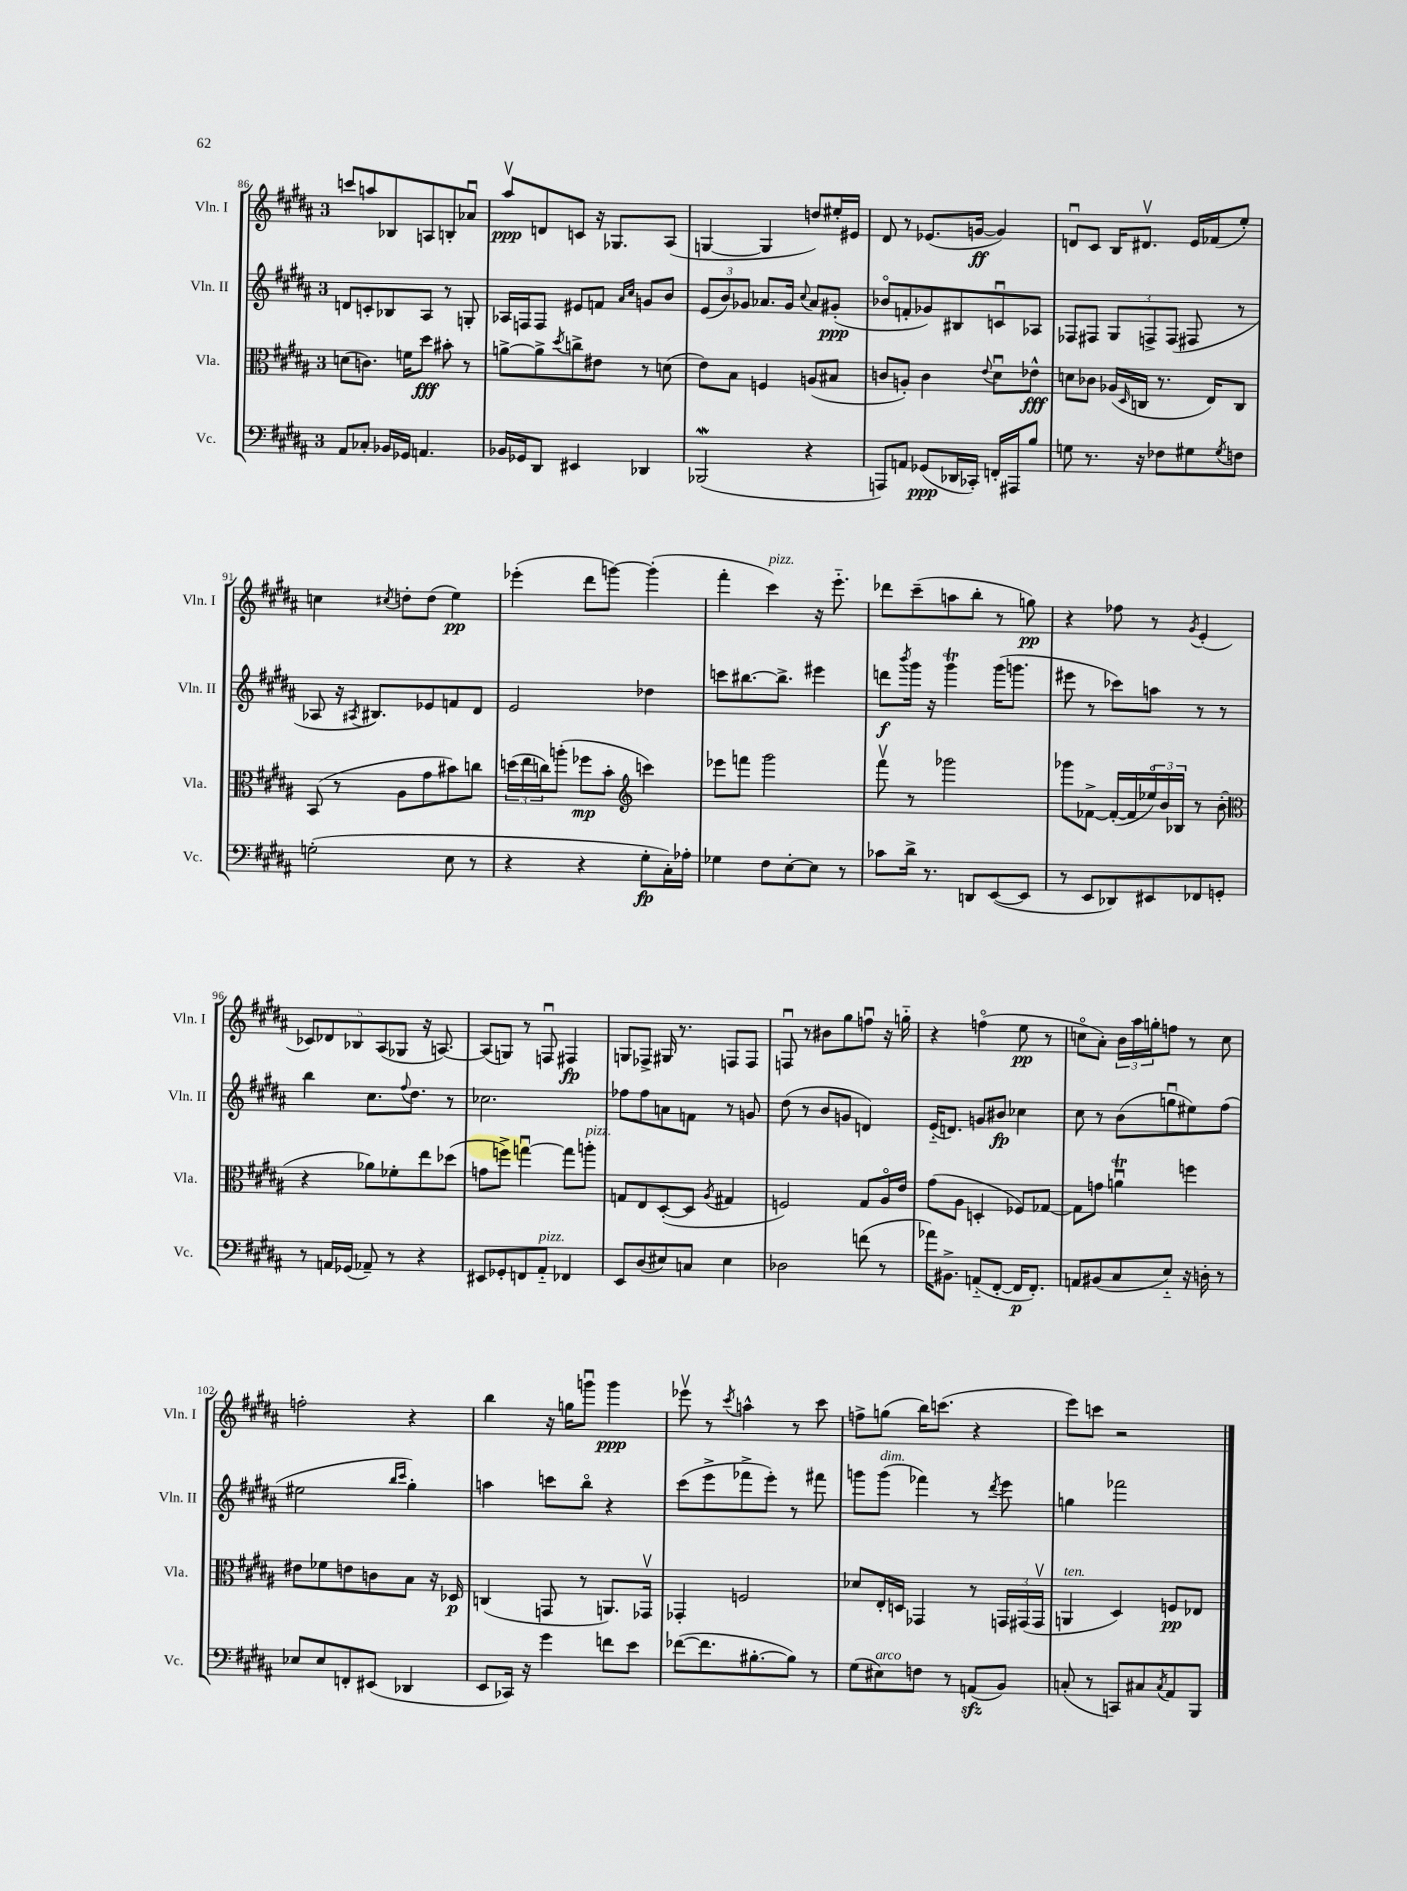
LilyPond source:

<<
\new StaffGroup <<
\new Staff = "s0" \with { instrumentName = "Vln. I" shortInstrumentName = "Vln. I" } {
    \clef treble \key b \major \once \override Staff.TimeSignature.style = #'single-digit \time 3/4
    c'''8 a''8 bes8 a8 b8-. aes'8\downbow |
    ais''8\upbow\ppp d'8 c'8 r16 ges8. ais8( |
    g4~ g4 d''8) eis''16-. eis'16 |
    dis'8 r8 ees'8.( g'16~\ff g'4) |
    d'8\downbow cis'8 b16 dis'8.\upbow e'16 fes'16( e''8-.) |
    c''4 \acciaccatura { cis''8 } d''8-. d''8( e''4\pp) |
    ees'''4-.( dis'''8 g'''8~) g'''4-.( |
    fis'''4-. cis'''4^\markup { \italic "pizz." }) r16 e'''8.-_ |
    des'''8 cis'''8--( a''8 b''8-. r8 g''8\pp) |
    r4 fes''8 r8 \acciaccatura { gis'8 } e'4-.( |
    \tuplet 5/4 { ces'8) des'8 bes8 ais8( ges8 } r16 a8.~) |
    a8( g8) r8 f8\downbow fis4\fp |
    g8 fes8-> gis16 r8. f8 f8 |
    f8\downbow r8 bis'8 gis''8 f''8\downbow r16 g''16-_ |
    r4 f''4\flageolet( e''8\pp r8 |
    c''8\flageolet ais'8-.) \tuplet 3/2 { b'16 ais''16 g''16-. } f''8 r8 c''8 |
    f''2-. r4 |
    b''4 r16 g''16 g'''8\downbow g'''4\ppp |
    ees'''8\upbow r8 \acciaccatura { cis'''8 } a''4-^ r8 cis'''8 |
    f''8-> g''8( b''16) c'''8.( r4 |
    e'''8) c'''8 r2 \bar "|." |
}
\new Staff = "s1" \with { instrumentName = "Vln. II" shortInstrumentName = "Vln. II" } {
    \clef treble \key b \major \once \override Staff.TimeSignature.style = #'single-digit \time 3/4
    d'8 c'8-. bes8 ais8 r8 g8-. |
    aes16 f16 f8 eis'8 f'8 \grace { ais'16 cis''16 } g'8 b'8 |
    \tuplet 3/2 { e'8( b'8) ges'8 } aes'8. ges'16 \appoggiatura { cis''8 } aes'8 gis'8-.\ppp( |
    bes'8\flageolet f'8-. ges'8) bis8 c'8\downbow aes8 |
    fes8 fis8 \tuplet 3/2 { gis8 f8-> f8( } fis8 r8 |
    aes8 r16 \acciaccatura { ais8 } bis8.) ees'8 f'8 dis'8 |
    e'2 des''4 |
    c'''8 bis''8.~ bis''8.-> eis'''4 |
    d'''8\f \acciaccatura { b'''8 } gis'''16 r16 gis'''4\trill gis'''16( g'''8. |
    eis'''8 r8 ces'''8) a''8 r8 r8 |
    b''4 cis''8. \appoggiatura { fis''8 } dis''8. r8 |
    ces''2. |
    fes''8 fes''8 a'8 f'8 r8 g'8 |
    dis''8( r8 b'8 g'8 d'4) |
    e'16-_( d'8.) g'8 bis'8\fp ces''4 |
    cis''8 r8 b'8( g''8\downbow eis''8) fis''8( |
    eis''2 \grace { b''16 cis'''16 } gis''4-.) |
    a''4 c'''8 b''8\flageolet r4 |
    cis'''8( e'''8-> fes'''8-> e'''8-.) r8 fis'''8 |
    g'''8 g'''8^\markup { \italic "dim." }( fes'''4) r8 \acciaccatura { dis'''8 } e'''8 |
    g''4 fes'''2 \bar "|." |
}
\new Staff = "s2" \with { instrumentName = "Vla." shortInstrumentName = "Vla." } {
    \clef alto \key b \major \once \override Staff.TimeSignature.style = #'single-digit \time 3/4
    d'8( c'8.) f'16 dis''8\fff bis'8-. r8 |
    a'8~-> a'8-> \acciaccatura { dis''8 } c''8-> eis'8 r8 d'8( |
    e'8) b8 f4 a8( bis8 |
    c'8 a8-.) c'4 \appoggiatura { e'8 } dis'8\downbow ees'8-^\fff |
    d'8 ces'8 aes16( \grace { dis16 } c16 r8. e16) c8 |
    b,8( r8 ais8 gis'8 bis'8) c''8 |
    \tuplet 3/2 { d''16( e''16 c''16) } a''8-.( fes''8\mp b'8-. \clef treble c'''4) |
    ees'''8 f'''8 gis'''2 |
    fis'''8\upbow r8 ges'''2 |
    ges'''8 fes'8~-> fes'16~-.( fes'16 \tuplet 3/2 { ees''16\flageolet) b'16 bes16 } r8 b'8-.( |
    \clef alto r4 aes'8) fes'8-. e''8 des''8( |
    g'8 f''8->) g''4~\downbow g''8 a''8-.^\markup { \italic "pizz." } |
    g8 e8 dis8~-.( dis8 \acciaccatura { ais8 } gis4 |
    f2) gis8 ais16\flageolet e'16 |
    gis'8( ais8 d4-. fes8) ges8~ |
    ges8 g'8 a'4\downbow\trill f''4 |
    eis'8 fes'8 e'8 c'8 b8 r16 des16\p |
    c4( g,8 r8 a,8.) ges,16\upbow |
    ges,4-. f2 |
    des'8 e16-. d16 ges,4 r8 \tuplet 3/2 { g,16 gis,16( gis,16\upbow } |
    a,4^\markup { \italic "ten." } dis4) f8\pp ees8 \bar "|." |
}
\new Staff = "s3" \with { instrumentName = "Vc." shortInstrumentName = "Vc." } {
    \clef bass \key b \major \once \override Staff.TimeSignature.style = #'single-digit \time 3/4
    ais,8 ces8-. bes,16 ges,16 a,4. |
    bes,16 ges,16 dis,8 eis,4 des,4 |
    bes,,2\mordent( r4 |
    a,,8) a,8 ges,8\ppp( des,16 ces,16-.) f,16-. ais,,16 b8 |
    g8 r8. r16 fes8 gis8 \acciaccatura { gis8 } f8 |
    g2-.( e8 r8 |
    r4 r4 gis8-.\fp cis16-.) aes16-. |
    ges4 fis8 e8~-. e8 r8 |
    ces'8 dis'16-> r8. d,8 e,8~( e,8 |
    r8 e,8 des,8) eis,8 fes,8 g,8-. |
    r8 a,16 ges,16( aes,8--) r8 r4 |
    eis,8 ges,8-. f,8 ais,8-_^\markup { \italic "pizz." } fes,4 |
    e,8 dis8( eis8) c8 eis4 |
    des2 f'8( r8 |
    aes'16) bis,8.-> a,8-_( fis,8~-. fis,16\p fis,8.-.) |
    a,8 bis,8( cis8 e8-_) r16 d16-. r8 |
    ees8 ees8 f,8-. eis,8( des,4 |
    e,8 ces,16) r16 gis'4 f'8 e'8 |
    fes'8~( fes'8. bis8.~-. bis8) r8 |
    gis8( eis8^\markup { \italic "arco" }) f8 r8 a,8\sfz( b,8) |
    c8-.( r8 c,8) cis8 \acciaccatura { cis8 } ais,8 b,,8 \bar "|." |
}
>>
>>
\layout { \context { \Score currentBarNumber = #86 } }
